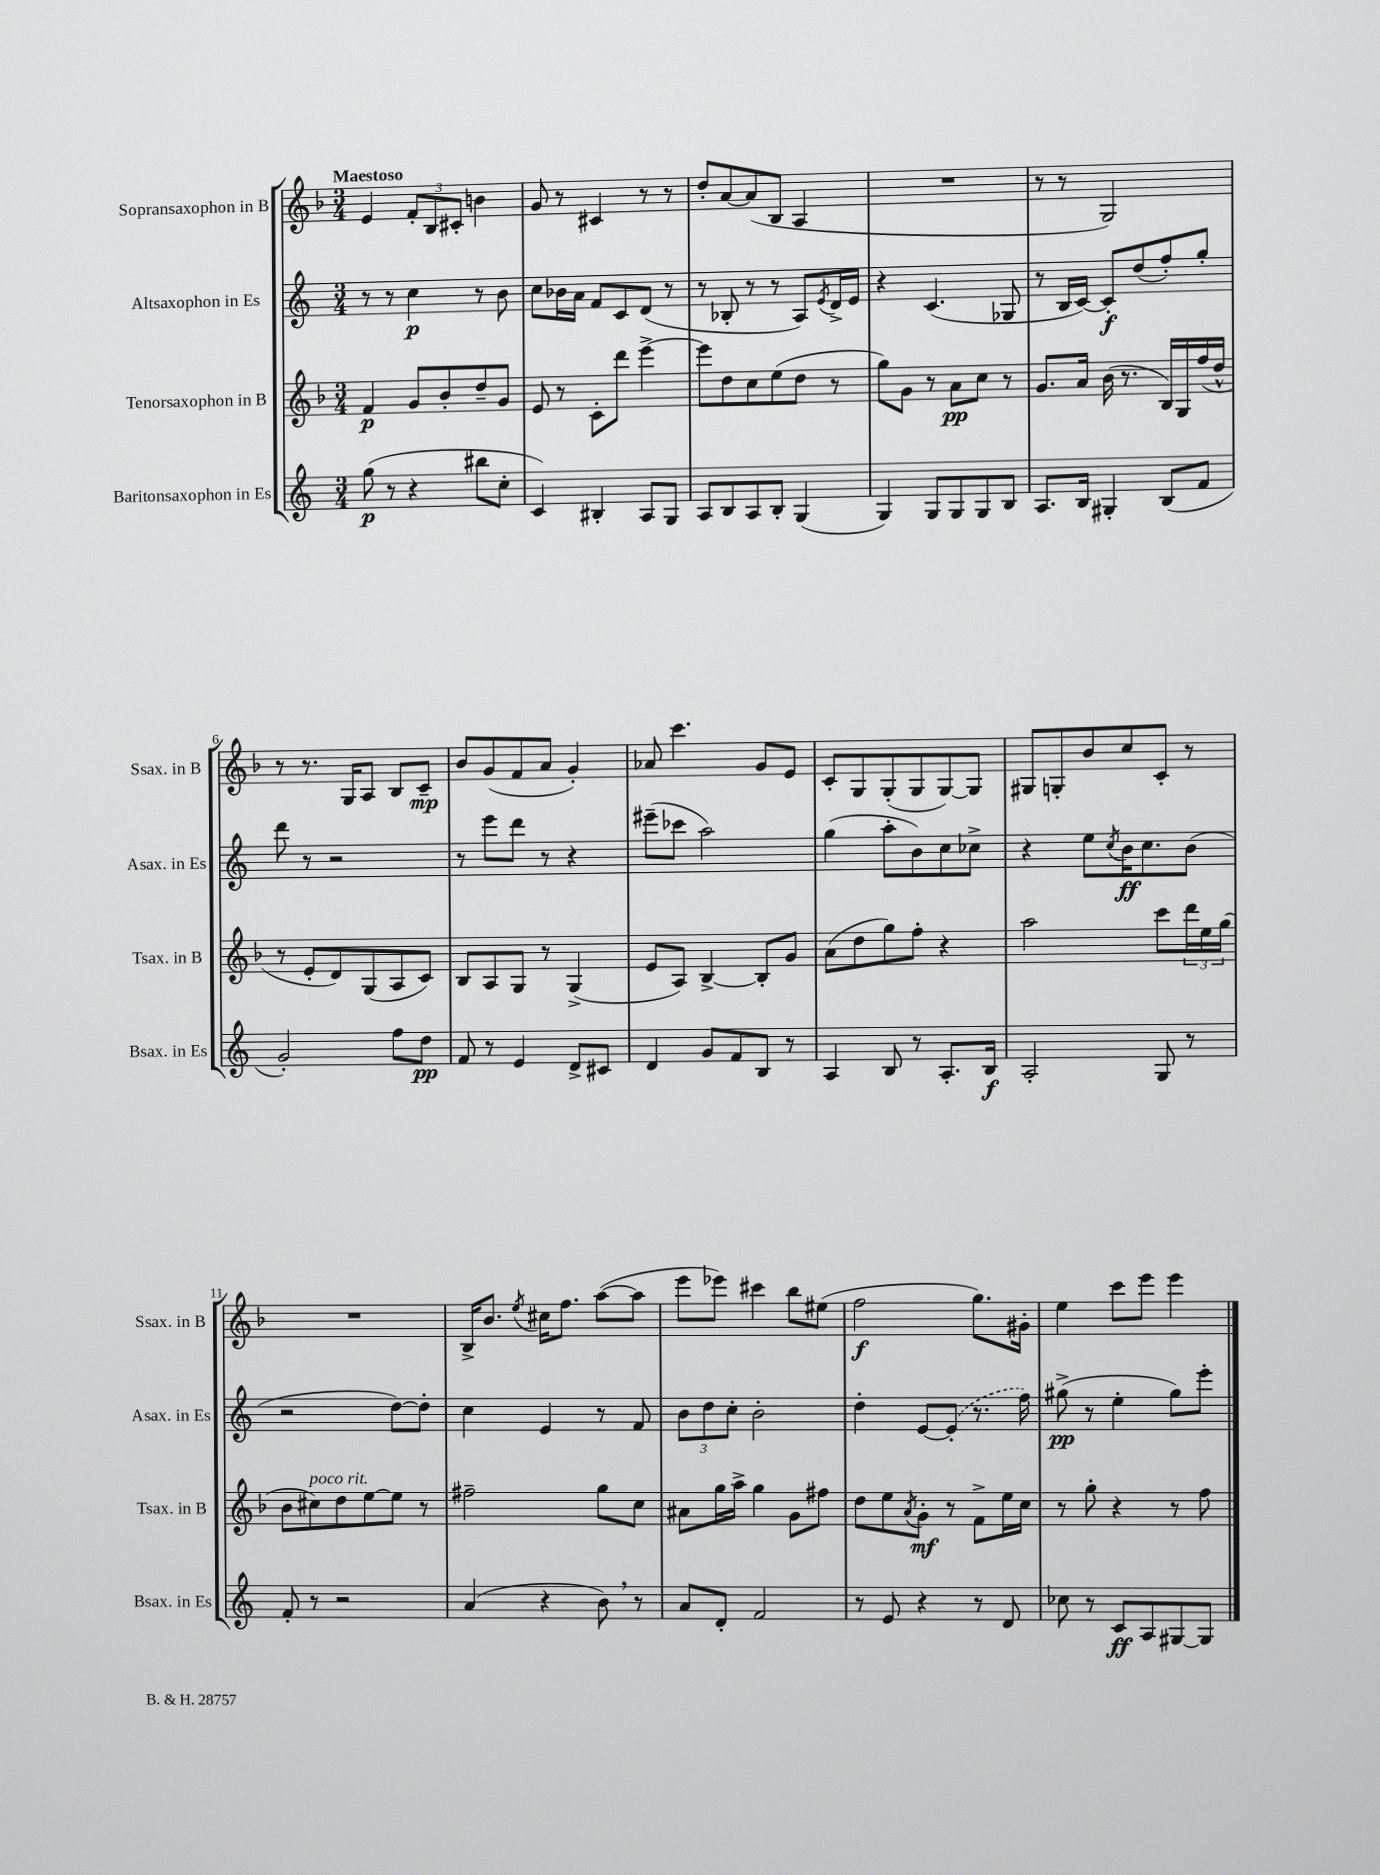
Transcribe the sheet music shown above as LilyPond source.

<<
\new StaffGroup <<
\new Staff = "s0" \with { instrumentName = "Sopransaxophon in B" shortInstrumentName = "Ssax. in B" } {
    \clef treble \key f \major \numericTimeSignature \time 3/4 \tempo "Maestoso"
    e'4 \tuplet 3/2 { f'8-. bes8 cis'8-. } b'4 |
    g'8 r8 cis'4 r8 r8 |
    d''8-. a'8~ a'8( bes8 a4 |
    R2. |
    r8 r8 g2) |
    r8 r8. g16 a8 bes8 c'8--\mp |
    bes'8 g'8( f'8 a'8 g'4-.) |
    aes'8 c'''4. g'8 e'8 |
    c'8-. g8 g8-.( g8 g8~) g8 |
    gis8 g8-. bes'8 c''8 c'8-. r8 |
    R2. |
    bes16-> bes'8. \acciaccatura { e''8 } cis''16 f''8. a''8~( a''8 |
    e'''8 ees'''8) cis'''4 bes''8 eis''8( |
    f''2\f g''8.) gis'16-. |
    e''4 c'''8 e'''8 e'''4 \bar "|." |
}
\new Staff = "s1" \with { instrumentName = "Altsaxophon in Es" shortInstrumentName = "Asax. in Es" } {
    \clef treble \key c \major \numericTimeSignature \time 3/4
    r8 r8 c''4\p r8 b'8 |
    c''8 bes'16 a'16 f'8 c'8 d'8( r8 |
    r8 bes8-. r8 r8 a8) \acciaccatura { e'8 } d'16-> e'16 |
    r4 c'4.( ges8 |
    r8 b16 c'16~) c'8-.\f d''8( f''8-.) g''8-. |
    d'''8 r8 r2 |
    r8 e'''8 d'''8 r8 r4 |
    eis'''8--( ces'''8 a''2) |
    g''4( a''8-. b'8) c''8 ces''8-> |
    r4 e''8 \acciaccatura { c''8 } b'16\ff c''8. b'8( |
    r2 d''8~) d''8-. |
    c''4 e'4 r8 f'8 |
    \tuplet 3/2 { b'8 d''8 c''8-. } b'2-. |
    d''4-. e'8~ \once \slurDashed e'8-.( r8. f''16) |
    gis''8->\pp( r8 e''4-. gis''8) e'''8-. \bar "|." |
}
\new Staff = "s2" \with { instrumentName = "Tenorsaxophon in B" shortInstrumentName = "Tsax. in B" } {
    \clef treble \key f \major \numericTimeSignature \time 3/4
    f'4\p g'8 bes'8-. d''8-- g'8 |
    e'8 r8 c'8-. d'''8 e'''4~-> |
    e'''8 d''8 c''8 e''8( d''8 r8 |
    g''8) g'8 r8 a'8\pp c''8 r8 |
    g'8. a'16 bes'16( r8. bes16) g16 f''16( d''16-^ |
    r8 e'8-. d'8) g8( a8 c'8) |
    bes8 a8 g8 r8 g4->( |
    e'8 a8) bes4~-> bes8-. g'8 |
    a'8( d''8 g''8) f''8-. r4 |
    a''2 c'''8 \tuplet 3/2 { d'''16 e''16 g''16( } |
    bes'8 cis''8^\markup { \italic "poco rit." }) d''8 e''8~ e''8 r8 |
    fis''2-- g''8 c''8 |
    ais'8 g''16 a''16-> g''4 g'8 fis''8 |
    d''8 e''8 \acciaccatura { a'8 } g'8-.\mf r8 f'8-> e''16 c''16 |
    r8 g''8-. r4 r8 f''8 \bar "|." |
}
\new Staff = "s3" \with { instrumentName = "Baritonsaxophon in Es" shortInstrumentName = "Bsax. in Es" } {
    \clef treble \key c \major \numericTimeSignature \time 3/4
    g''8\p( r8 r4 bis''8 c''8-. |
    c'4) bis4-. a8 g8 |
    a8 b8 a8 b8-. g4( |
    g4) g8 g8 g8 b8 |
    a8. b16 gis4-. b8( f'8 |
    g'2-.) f''8 d''8\pp |
    f'8 r8 e'4 d'8-> cis'8 |
    d'4 g'8 f'8 b8 r8 |
    a4 b8 r8 a8.-. b16\f |
    a2-. g8 r8 |
    f'8-. r8 r2 |
    a'4( r4 b'8) \breathe r8 |
    a'8 d'8-. f'2 |
    r8 e'8 r4 r8 d'8 |
    ces''8 r8 c'8\ff a8 gis8~ gis8 \bar "|." |
}
>>
>>
